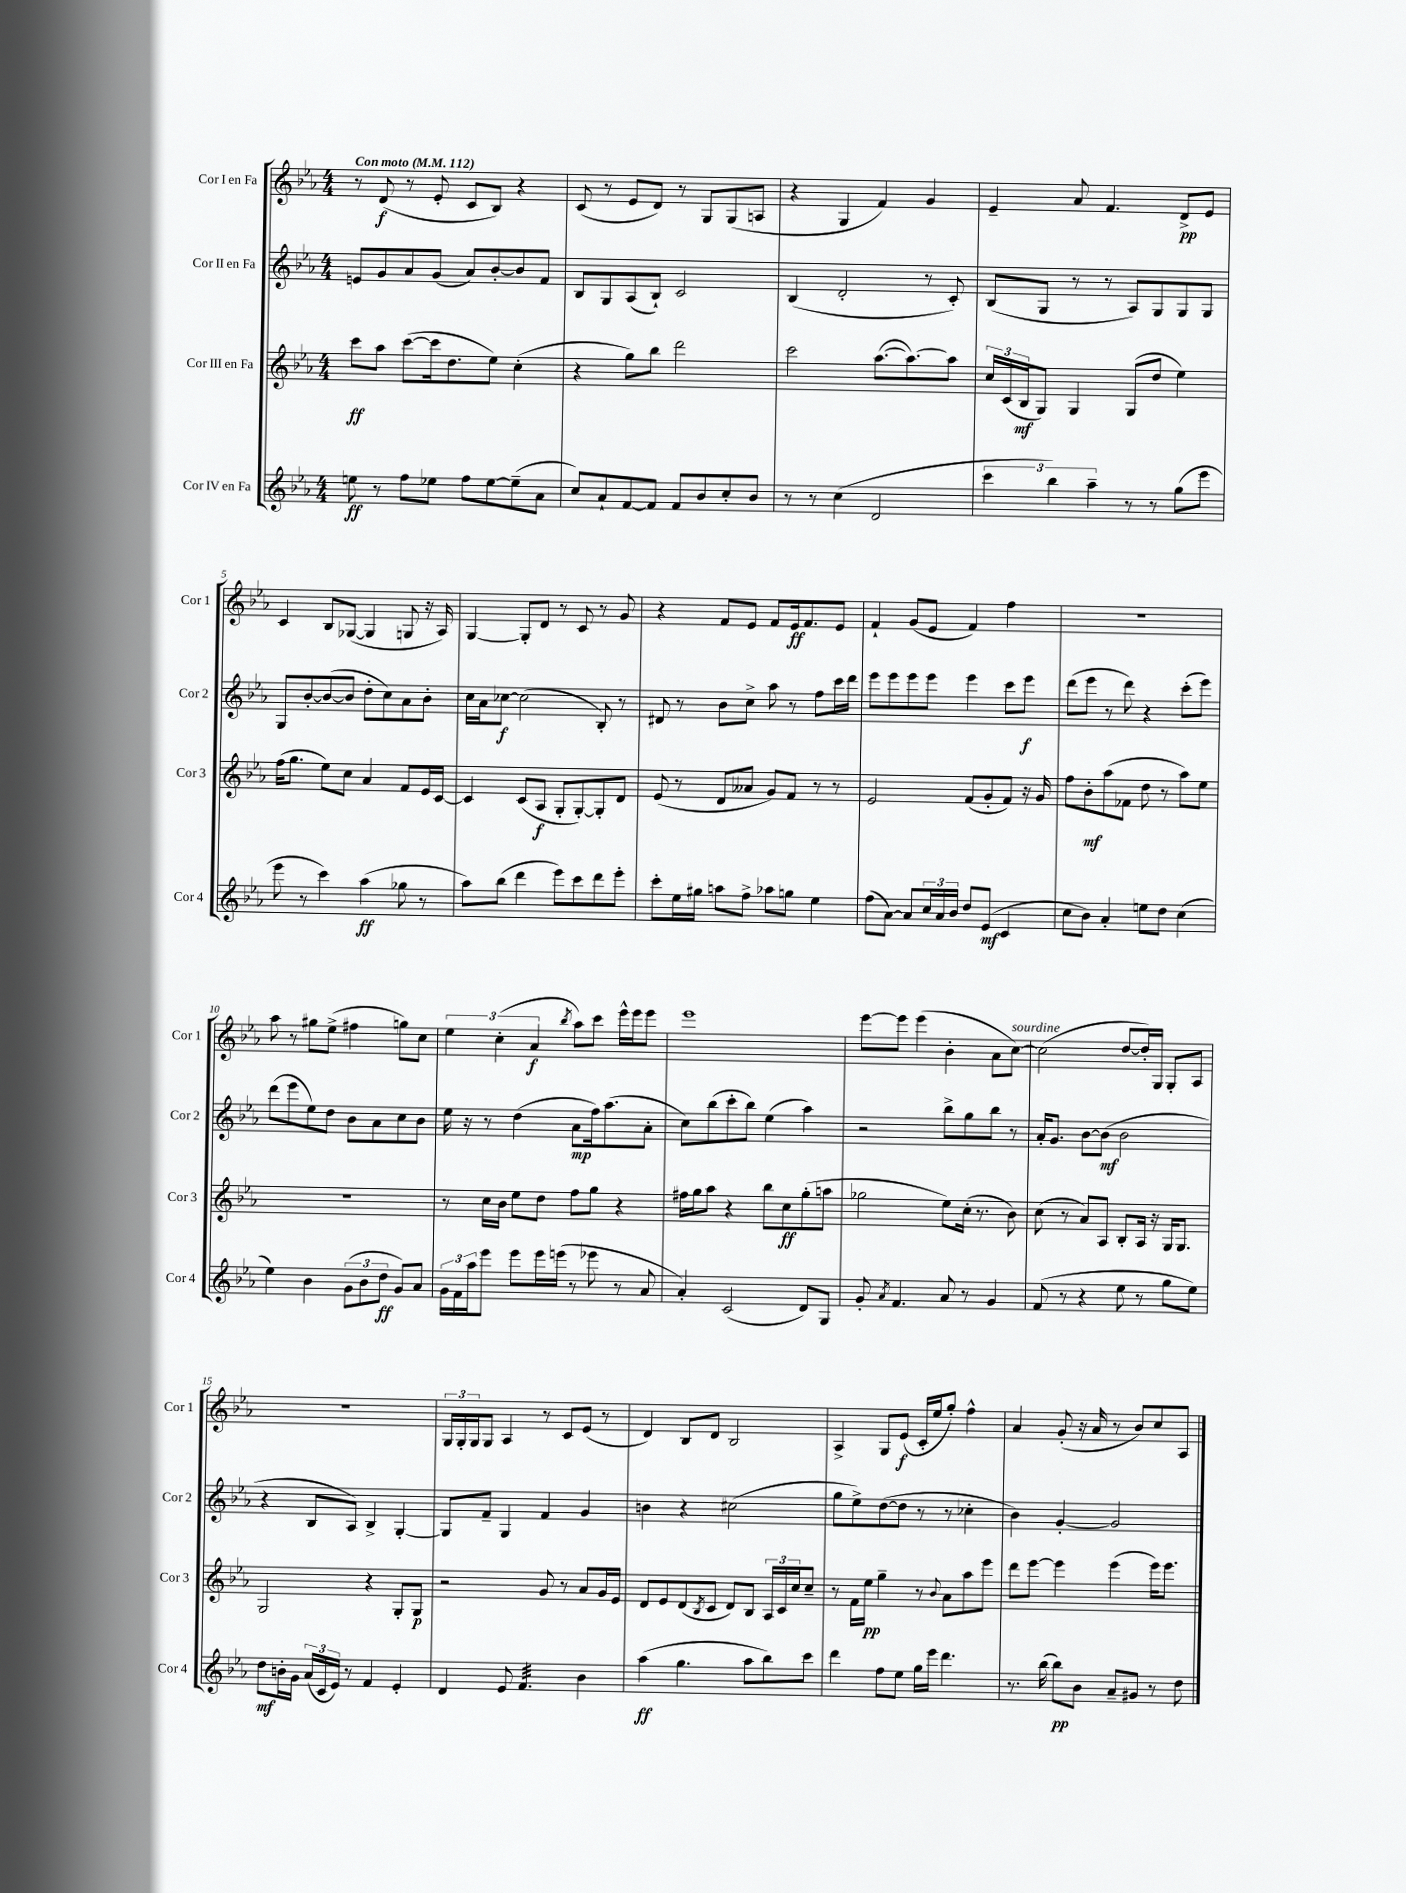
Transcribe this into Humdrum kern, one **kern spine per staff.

**kern	**dynam	**kern	**dynam	**kern	**dynam	**kern	**dynam
*part4	*part4	*part3	*part3	*part2	*part2	*part1	*part1
*staff4	*staff4	*staff3	*staff3	*staff2	*staff2	*staff1	*staff1
*I"Cor IV en Fa	*	*I"Cor III en Fa	*	*I"Cor II en Fa	*	*I"Cor I en Fa	*
*I'Cor 4	*	*I'Cor 3	*	*I'Cor 2	*	*I'Cor 1	*
*clefG2	*	*clefG2	*	*clefG2	*	*clefG2	*
*k[b-e-a-]	*	*k[b-e-a-]	*	*k[b-e-a-]	*	*k[b-e-a-]	*
*M4/4	*	*M4/4	*	*M4/4	*	*M4/4	*
*MM112	*	*MM112	*	*MM112	*	*MM112	*
=1	=1	=1	=1	=1	=1	=1	=1
!	!	!	!	!	!	!LO:TX:a:B:t=Con moto	!
8een\	ff	8ccc\L	ff	8en/L	.	8r	.
8r	.	8aa-\J	.	8g/	.	(8d/	f
8ff\L	.	([8ccc\L	.	8a-/	.	8r	.
8ee-X\J	.	16ccc\k]	.	(8g/J	.	8e-'/	.
.	.	8.dd\	.	.	.	.	.
8ff\L	.	.	.	8a-/L)	.	8c/L	.
[8ee-\	.	8ee-\J)	.	[8b-'/	.	8B-/J)	.
(8ee-~\]	.	(4cc'\	.	8b-/]	.	4r	.
8a-\J	.	.	.	8f/J	.	.	.
=2	=2	=2	=2	=2	=2	=2	=2
8cc/L)	.	4r	.	8B-/L	.	(8c/	.
8a-`/	.	.	.	8G/	.	8r	.
[8f/	.	8gg\L)	.	(8A-/	.	8e-/L	.
8f/J]	.	8bb-\J	.	8B-`/J)	.	8d/J)	.
8f/L	.	2ddd\	.	2c/	.	8r	.
8b-/	.	.	.	.	.	8G/L	.
8cc'/	.	.	.	.	.	(8G/	.
8b-/J	.	.	.	.	.	8An/J	.
=3	=3	=3	=3	=3	=3	=3	=3
8r	.	2ccc\	.	(4B-/	.	4r	.
8r	.	.	.	.	.	.	.
(4cc\	.	.	.	2d'/	.	4G/	.
2d/	.	([8.aa-\L	.	.	.	4f/)	.
.	.	8.aa-\_)	.	.	.	.	.
.	.	.	.	8r	.	4g/	.
.	.	8aa-\J]	.	8c'/)	.	.	.
=4	=4	=4	=4	=4	=4	=4	=4
6ccc\	.	24cc/LL	.	(8B-/L	.	4e-~/	.
.	.	(24c/	.	.	.	.	.
.	.	24B-/J	mf	.	.	.	.
.	.	8G/J)	.	8G/J	.	.	.
6bb-\)	.	.	.	.	.	.	.
.	.	4G/	.	8r	.	8a-/	.
6aa-~\	.	.	.	.	.	.	.
.	.	.	.	8r	.	4.f/	.
8r	.	(8G/L	.	8A-/L)	.	.	.
8r	.	8dd/J	.	8G/	.	.	.
(8gg\L	.	4ee-\)	.	8G/	.	8d^/L	pp
8eee-\J	.	.	.	8G/J	.	8e-/J	.
!!LO:LB:g=z
=5	=5	=5	=5	=5	=5	=5	=5
8eee-\	.	(16ff\KL	.	8G/L	.	4c/	.
.	.	8.gg\J	.	.	.	.	.
8r	.	.	.	[8b-'/	.	.	.
4ccc\)	.	8ee-\L)	.	(8b-/_	.	8B-/L	.
.	.	8cc\J	.	8b-/J]	.	([8G-X/J	.
(4aa-\	ff	4a-/	.	8dd'\L	.	4G-/]	.
.	.	.	.	8cc\)	.	.	.
8gg-X\	.	8f/L	.	8a-\	.	8Gn/	.
8r	.	16e-/L	.	8b-'\J	.	16r	.
.	.	[16c/JJ	.	.	.	16A-/)	.
=6	=6	=6	=6	=6	=6	=6	=6
8aa-\L)	.	4c/]	.	16cc\LL	.	[4G/	.
.	.	.	.	16a-\J	.	.	.
(8bb-\J	.	.	.	[8cc-X\J	f	.	.
4ddd\	.	(8c/L	.	(2cc-\]	.	8G'/L]	.
.	.	8A-/J	f	.	.	8d/J	.
8eee-\L)	.	8G'/L	.	.	.	8r	.
8ccc\	.	[8G'/)	.	.	.	8c/	.
8ddd\	.	8G'/]	.	8B-'/)	.	8r	.
8eee-'\J	.	8d/J	.	8r	.	8g/	.
=7	=7	=7	=7	=7	=7	=7	=7
8ccc'\L	.	(8e-/	.	8d#X/	.	4r	.
16ee-\L	.	8r	.	8r	.	.	.
16gg#X\JJ	.	.	.	.	.	.	.
8aan\L	.	8d/L	.	8b-\L	.	8f/L	.
8ff^\J	.	8a--X/J	.	8cc^\J	.	8e-/J	.
8aa-X\L	.	8g/L)	.	8aa-\	.	8f/L	.
8ggn\J	.	8f/J	.	8r	.	16e-/k	ff
.	.	.	.	.	.	8.f/	.
4ee-\	.	8r	.	8ff\L	.	.	.
.	.	8r	.	16ccc\L	.	8e-/J	.
.	.	.	.	16ddd\JJ	.	.	.
=8	=8	=8	=8	=8	=8	=8	=8
(8ff\L	.	2e-/	.	8eee-\L	.	4f`/	.
[8a-\J)	.	.	.	8eee-\	.	.	.
8a-/L]	.	.	.	8eee-\	.	(8g/L	.
24cc/L	.	.	.	8eee-\J	.	8e-/J	.
24a-/	.	.	.	.	.	.	.
24b-/JJ	.	.	.	.	.	.	.
8dd/L	.	(8f/L	.	4eee-\	.	4f/)	.
(8e-/J	mf	8g'/	.	.	.	.	.
4c/	.	8f/J)	.	8ccc\L	.	4ff\	.
.	.	16r	.	8eee-\J	f	.	.
.	.	16g/	.	.	.	.	.
=9	=9	=9	=9	=9	=9	=9	=9
8cc\L	.	8ff\L	.	(8ddd\L	.	1r	.
8b-\J)	.	8b-'\	mf	8eee-\J	.	.	.
4a-'/	.	(8aa-\	.	8r	.	.	.
.	.	8f-X\J	.	8ddd\)	.	.	.
8een\L	.	8dd\	.	4r	.	.	.
8dd\J	.	8r	.	.	.	.	.
(4cc\	.	8aa-\L)	.	(8ccc'\L	.	.	.
.	.	8ee-\J	.	8eee-\J)	.	.	.
!!LO:LB:g=z
=10	=10	=10	=10	=10	=10	=10	=10
4ee-\)	.	1r	.	(8ddd\L	.	8aa-\	.
.	.	.	.	8eee-\	.	8r	.
4b-\	.	.	.	8ee-\)	.	8gg#X\L	.
.	.	.	.	8dd\J	.	(8ee-^\J	.
(12g\L	.	.	.	8b-\L	.	4ff#X\	.
12b-\	.	.	.	.	.	.	.
.	.	.	.	8a-\	.	.	.
12dd\J	ff	.	.	.	.	.	.
8g/L)	.	.	.	8cc\	.	8ggn\L)	.
8a-/J	.	.	.	8b-\J	.	8cc\J	.
=11	=11	=11	=11	=11	=11	=11	=11
24g\LL	.	8r	.	16ee-\	.	6ee-\	.
24f\	.	.	.	.	.	.	.
.	.	.	.	16r	.	.	.
24aa-\J	.	.	.	.	.	.	.
8eee-\J	.	16cc\LL	.	8r	.	.	.
.	.	.	.	.	.	(6cc'\	.
.	.	16b-\JJ	.	.	.	.	.
8eee-\L	.	8ee-\L	.	(4dd\	.	.	.
.	.	.	.	.	.	6a-/	f
16eee-\L	.	8dd\J	.	.	.	.	.
(16eeen\JJ	.	.	.	.	.	.	.
.	.	.	.	.	.	8qbb-/	.
8r	.	8ff\L	.	8a-\L	mp	8aa-\L)	.
8eee-X\	.	8gg\J	.	16ff\k)	.	8ccc\J	.
.	.	.	.	(8.aa-\	.	.	.
8r	.	4r	.	.	.	16eee-^^\LL	.
.	.	.	.	.	.	16eee-\J	.
8a-/	.	.	.	8a-'\J	.	8eee-\J	.
=12	=12	=12	=12	=12	=12	=12	=12
4a-'/)	.	16ff#X\LL	.	8cc\L)	.	1eee-	.
.	.	16gg\J	.	.	.	.	.
.	.	8aa-\J	.	(8bb-\	.	.	.
(2c/	.	4r	.	8ccc'\	.	.	.
.	.	.	.	8bb-\J)	.	.	.
.	.	8bb-\L	.	(4ee-\	.	.	.
.	.	8cc\	ff	.	.	.	.
8d/L)	.	(8gg'\	.	4aa-\)	.	.	.
8G/J	.	8aan\J	.	.	.	.	.
=13	=13	=13	=13	=13	=13	=13	=13
8g'/	.	2gg-X\	.	2r	.	[8eee-\L	.
8qa-/	.	.	.	.	.	.	.
4.f/	.	.	.	.	.	8eee-\J]	.
.	.	.	.	.	.	(4eee-\	.
8a-/	.	8ee-\L)	.	8bb-^\L	.	4b-'\	.
8r	.	(16cc'\Jk	.	8gg\	.	.	.
.	.	8.r	.	.	.	.	.
4g/	.	.	.	8bb-\J	.	8a-\L	.
!	!	!	!	!	!	!LO:TX:a:i:t=sourdine	!
.	.	8b-\)	.	8r	.	[8cc\J)	.
=14	=14	=14	=14	=14	=14	=14	=14
(8f/	.	(8cc\	.	16a-'/KL	.	(2cc\]	.
.	.	.	.	8.g/J	.	.	.
8r	.	8r	.	.	.	.	.
4r	.	8a-/L)	.	[8b-\L	.	.	.
.	.	8A-/J	.	(8b-\J]	mf	.	.
8ee-\	.	8B-'/L	.	2b-\	.	[8dd/L	.
8r	.	16A-/Jk	.	.	.	16dd'/L])	.
.	.	16r	.	.	.	16G/JJ	.
8gg\L	.	16G/KL	.	.	.	8G'/L	.
.	.	8.G/J	.	.	.	.	.
8ee-\J)	.	.	.	.	.	8A-/J	.
!!LO:LB:g=z
=15	=15	=15	=15	=15	=15	=15	=15
8dd\L	mf	2G/	.	4r	.	1r	.
16bn'\L	.	.	.	.	.	.	.
16g\JJ	.	.	.	.	.	.	.
(24a-/LL	.	.	.	8B-/L	.	.	.
24c/	.	.	.	.	.	.	.
24e-/JJ)	.	.	.	.	.	.	.
8r	.	.	.	8A-/J)	.	.	.
4f/	.	4r	.	4B-^/	.	.	.
4e-'/	.	8G'/L	.	[4G'/	.	.	.
.	.	8G/J	p	.	.	.	.
=16	=16	=16	=16	=16	=16	=16	=16
4d/	.	2r	.	8G/L]	.	24G/LL	.
.	.	.	.	.	.	24G'/	.
.	.	.	.	.	.	24G/J	.
.	.	.	.	8f~/J	.	8G/J	.
8e-/	.	.	.	4G/	.	4A-/	.
*tremolo	*	*	*	*	*	*	*
32f/LLL	.	.	.	.	.	.	.
32f/	.	.	.	.	.	.	.
32f/	.	.	.	.	.	.	.
32f/	.	.	.	.	.	.	.
32f/	.	8g/	.	4f/	.	8r	.
32f/	.	.	.	.	.	.	.
32f/	.	.	.	.	.	.	.
32f/	.	.	.	.	.	.	.
32f/	.	8r	.	.	.	8c/L	.
32f/	.	.	.	.	.	.	.
32f/	.	.	.	.	.	.	.
32f/JJJ	.	.	.	.	.	.	.
*Xtremolo	*	*	*	*	*	*	*
4b-\	.	8a-/L	.	4g/	.	(8e-/J	.
.	.	16g/L	.	.	.	8r	.
.	.	16e-/JJ	.	.	.	.	.
=17	=17	=17	=17	=17	=17	=17	=17
(4aa-\	ff	8d/L	.	4bn\	.	4d/)	.
.	.	8e-/	.	.	.	.	.
4.gg\	.	(8d/	.	4r	.	8B-/L	.
.	.	8qB-/	.	.	.	.	.
.	.	8c/J	.	.	.	8d/J	.
.	.	8d/L)	.	(2cc#X\	.	2B-/	.
8aa-\L	.	8B-/J	.	.	.	.	.
8bb-\)	.	24A-/LL	.	.	.	.	.
.	.	24c/	.	.	.	.	.
.	.	24cc/J	.	.	.	.	.
8ccc\J	.	8cc~/J	.	.	.	.	.
=18	=18	=18	=18	=18	=18	=18	=18
4ddd\	.	8r	.	8gg\L	.	4A-^/	.
.	.	16f\LL	.	8ee-^\)	.	.	.
.	.	16ee-\JJ	pp	.	.	.	.
8ff\L	.	4gg~\	.	([8dd\	.	8G/L	.
8ee-\J	.	.	.	8dd\J]	.	(8e-/J	f
16gg\LL	.	8r	.	8r	.	16c'/LL	.
16eee-\JJ	.	.	.	.	.	16ee-/J	.
.	.	8qqb-/	.	.	.	.	.
4.ddd\	.	8a-\L	.	8r	.	8gg'/J)	.
.	.	8aa-\	.	4cc-X'\	.	4ff^^\	.
.	.	8eee-\J	.	.	.	.	.
=19	=19	=19	=19	=19	=19	=19	=19
8.r	.	8ddd\L	.	4b-\)	.	4a-/	.
.	.	[8eee-\J	.	.	.	.	.
(16bb-\	.	.	.	.	.	.	.
8bb-\L)	pp	4eee-\]	.	[4g'/	.	(8g'/	.
8b-\J	.	.	.	.	.	16r	.
.	.	.	.	.	.	16a-/	.
8a-~/L	.	(4eee-\	.	2g/]	.	8r	.
8g#X/J	.	.	.	.	.	8b-/L)	.
8r	.	16eee-\KL)	.	.	.	8cc/	.
.	.	8.eee-\J	.	.	.	.	.
8dd\	.	.	.	.	.	8A-/J	.
==	==	==	==	==	==	==	==
*-	*-	*-	*-	*-	*-	*-	*-
